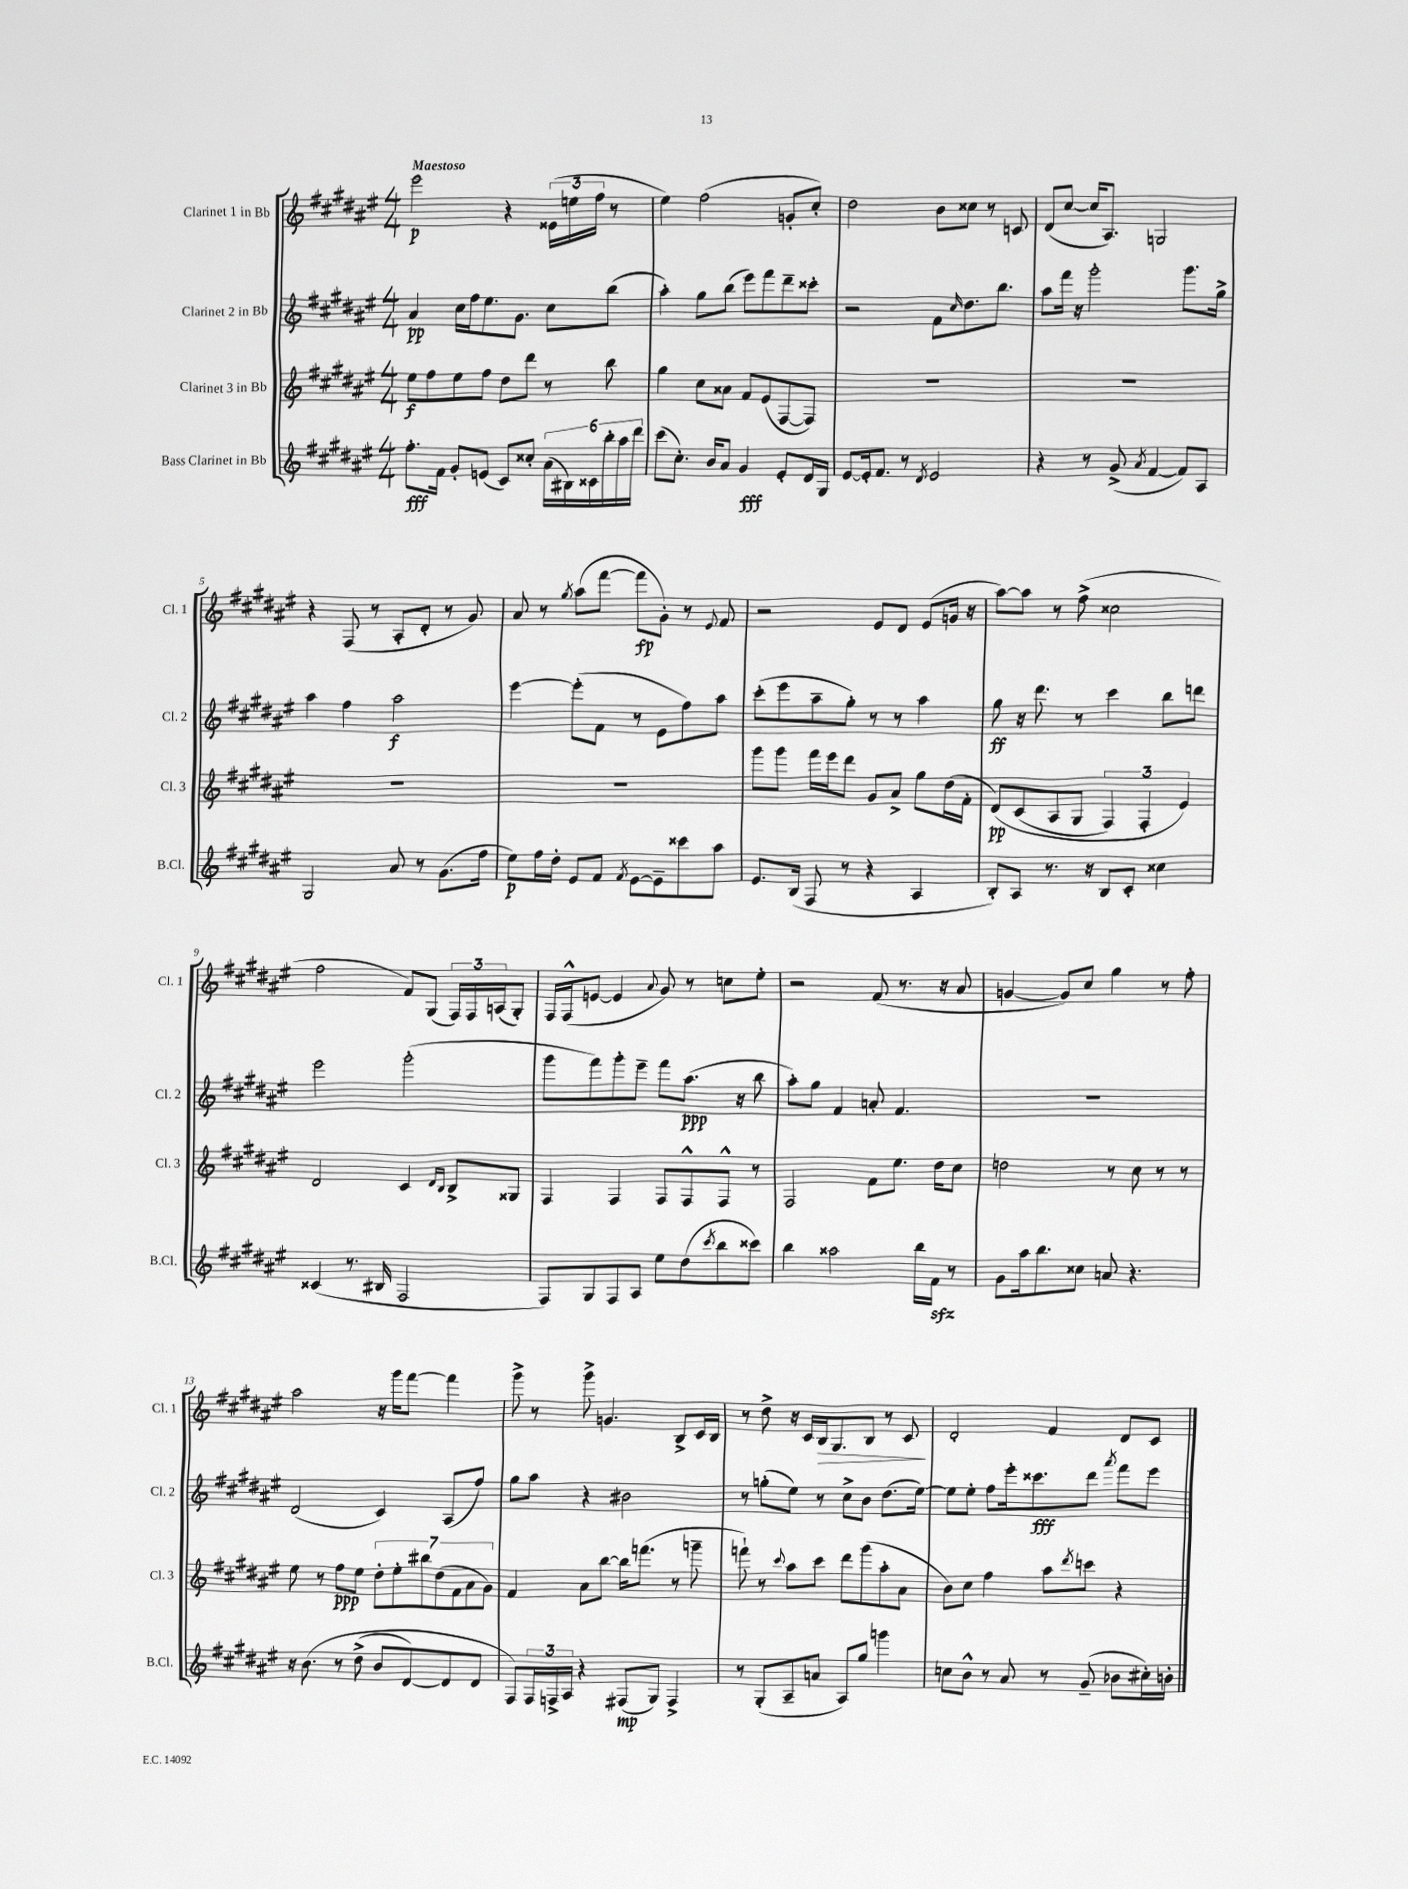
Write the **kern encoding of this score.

**kern	**kern	**kern	**kern
*staff4	*staff3	*staff2	*staff1
*clefG2	*clefG2	*clefG2	*clefG2
*k[f#c#g#d#a#e#]	*k[f#c#g#d#a#e#]	*k[f#c#g#d#a#e#]	*k[f#c#g#d#a#e#]
*M4/4	*M4/4	*M4/4	*M4/4
8.ff#'	8ee#	4a#	2eee#
.	8ff#	.	.
16f#	.	.	.
8g#'	8ee#	16cc#	.
.	.	16ff#	.
(8e	8ff#	8.ee#	.
8c#)	8dd#	.	4r
.	.	8.g#	.
8cc##'	8ddd#	.	.
(24a#	8r	8cc#	(24e##
24B#)	.	.	24ee
24c##	.	.	24ff#
24bb'	8bb	(8bb	8r
24aa#	.	.	.
24ddd#	.	.	.
=	=	=	=
(8ccc#	4gg#	4aa#')	4ee#)
8.cc#')	.	.	.
.	8cc#	8gg#	(2ff#
16b	.	.	.
8a#	8a##	(8bb	.
4g#	8f#	8eee#)	.
.	(8e#	8fff#	.
8e#'	[8F#	8ddd#~	8g'
16d#	8F#])	8ccc##'	8cc#')
16G#	.	.	.
=	=	=	=
[8e#	1r	2r	2dd#
16e#']	.	.	.
8.f#	.	.	.
8r	.	.	.
8qd#	.	.	.
2e#	.	8f#	8b
.	.	16qqcc#	.
.	.	8.dd#	8cc##
.	.	.	8r
.	.	8.bb	.
.	.	.	8c
=	=	=	=
4r	1r	8aa#	(8d#
.	.	16fff#	[8cc#
.	.	16r	.
8r	.	2ggg#'	16cc#]
.	.	.	8.A#)
(8g#^	.	.	.
8qa#	.	.	.
[4f#	.	.	2G
8f#])	.	8.ggg#	.
8A#	.	.	.
.	.	16gg#^	.
=	=	=	=
2G#	1r	4aa#	4r
.	.	4ff#	(8F#
.	.	.	8r
8a#	.	2aa#	8A#'
8r	.	.	8d#'
(8.g#	.	.	8r
.	.	.	8g#)
16ff#	.	.	.
=	=	=	=
8ee#)	1r	[4eee#	8a#
16ff#	.	.	8r
16dd#'	.	.	.
.	.	.	8qgg#
8e#	.	(8eee#']	(8aa#
8f#	.	8f#	[8fff#
8qf#	.	.	.
[8e#	.	8r	8fff#]
8e#~]	.	8e#	8g#')
8ccc##	.	8ff#)	8r
.	.	.	8qqe#
8aa#	.	8aa#	8f#
=	=	=	=
8.e#	8ggg#	(8ccc#'	2r
.	8ggg#	8eee#	.
(16B	.	.	.
8F#	16fff#	8aa#~	.
.	16eee#	.	.
8r	8ddd#	8gg#')	.
4r	8g#	8r	8e#
.	8a#^	8r	8d#
4A#	8gg#	4aa#	(8e#
.	(16dd#	.	16g
.	16f#'	.	16r
=	=	=	=
8B')	&(8d#)	8gg#	[8aa#)
8A#	(8c#	16r	8aa#]
.	.	8.ddd#	.
8.r	8A#	.	8r
.	8G#	8r	(8ff#^
16r	.	.	.
8B	6F#)	4ccc#	2cc##
8c#'	.	.	.
.	6F#'	.	.
4cc##	.	8bb	.
.	6e#&)	.	.
.	.	8ddd	.
=	=	=	=
(4c##	2d#	2eee#	2ff#
8.r	.	.	.
16B#	.	.	.
2F#	4c#	(2ggg#'	8f#)
.	.	.	(8G#
.	16qqd#	.	.
.	16qqB	.	.
.	8B^	.	24F#)
.	.	.	24F#
.	.	.	(24A
.	8G##	.	8G#')
=	=	=	=
8F#)	4F#	8ggg#	16F#
.	.	.	(16F#^^
8G#	.	8fff#)	[8e
8F#	4F#	8ggg#'	4e]
8A#	.	8eee#~	.
.	.	.	8qqa#
8ee#	8F#	8fff#	8g#)
(8dd#	8F#^^	(8.aa#	8r
8qccc#	.	.	.
8bb	8F#^^	.	8cc
.	.	16r	.
8ccc##)	8r	8bb	8ee#'
=	=	=	=
4bb	2F#	8aa#')	2r
.	.	8gg#	.
2aa##	.	4f#	.
.	8f#	8a'	(8f#
.	8.ee#	4.f#	8.r
16bb	.	.	.
16f#	16dd#	.	16r
8r	8cc#	.	8a#
=	=	=	=
8g#	2dd	1r	[4g
16aa#	.	.	.
8.bb	.	.	.
.	.	.	8g])
8cc##	.	.	8cc#
8a	8r	.	4gg#
4.r	8cc#	.	.
.	8r	.	8r
.	8r	.	8ff#'
=	=	=	=
16r	8ee#	(2d#	2aa#
&(8.b	.	.	.
.	8r	.	.
8r	8ff#	.	.
(8dd#^	8ee#	.	.
8b	14dd#'	4c#)	16r
.	.	.	16ggg#
.	14ee#'	.	.
[8d#)	.	.	[8fff#
.	14bb#	.	.
.	(14dd#	.	.
8d#]	.	(8A#	4fff#]
.	14f#	.	.
.	14a#	.	.
8d#	.	8ff#)	.
.	14g#)	.	.
=	=	=	=
8F#&)	4f#	8gg#	8ggg#^
24F#	.	8aa#	8r
24F^	.	.	.
24A#	.	.	.
4r	8a#	4r	8ggg#^
.	[8bb	.	4.g
(8F#	16bb]	2b#	.
.	(8.fff	.	.
8G#)	.	.	.
4F#^	8r	.	8B^
.	8ggg~	.	16c#
.	.	.	16B
=	=	=	=
8r	8fff`)	8r	8r
(8G#'	8r	(8gg'	8dd#^
.	8qqccc#	.	.
8A#~	8aa#	8ee#)	16r
.	.	.	16c#
8a	8ccc#	8r	16B
.	.	.	8.G#
8A#)	8ddd#	8cc#^	.
8gg#	(8ggg#	8b	8B
4ggg	8aa#'	(8.dd#	8r
.	8a#	.	8c#
.	.	[16ee#)	.
=	=	=	=
8cc	8b)	8ee#]	2d#'
8b^^	8cc#	8ee#'	.
8r	4ff#	8ff#	.
8a#	.	16eee#'	.
.	.	8.ccc##	.
8r	8aa#	.	4f#
.	8qddd#	.	.
(8g#~	8ccc	8ddd#	.
.	.	8qaaa#	.
8b-	4r	8fff#	8d#
16cc#')	.	8eee#	8c#
16b'	.	.	.
==	==	==	==
*-	*-	*-	*-
